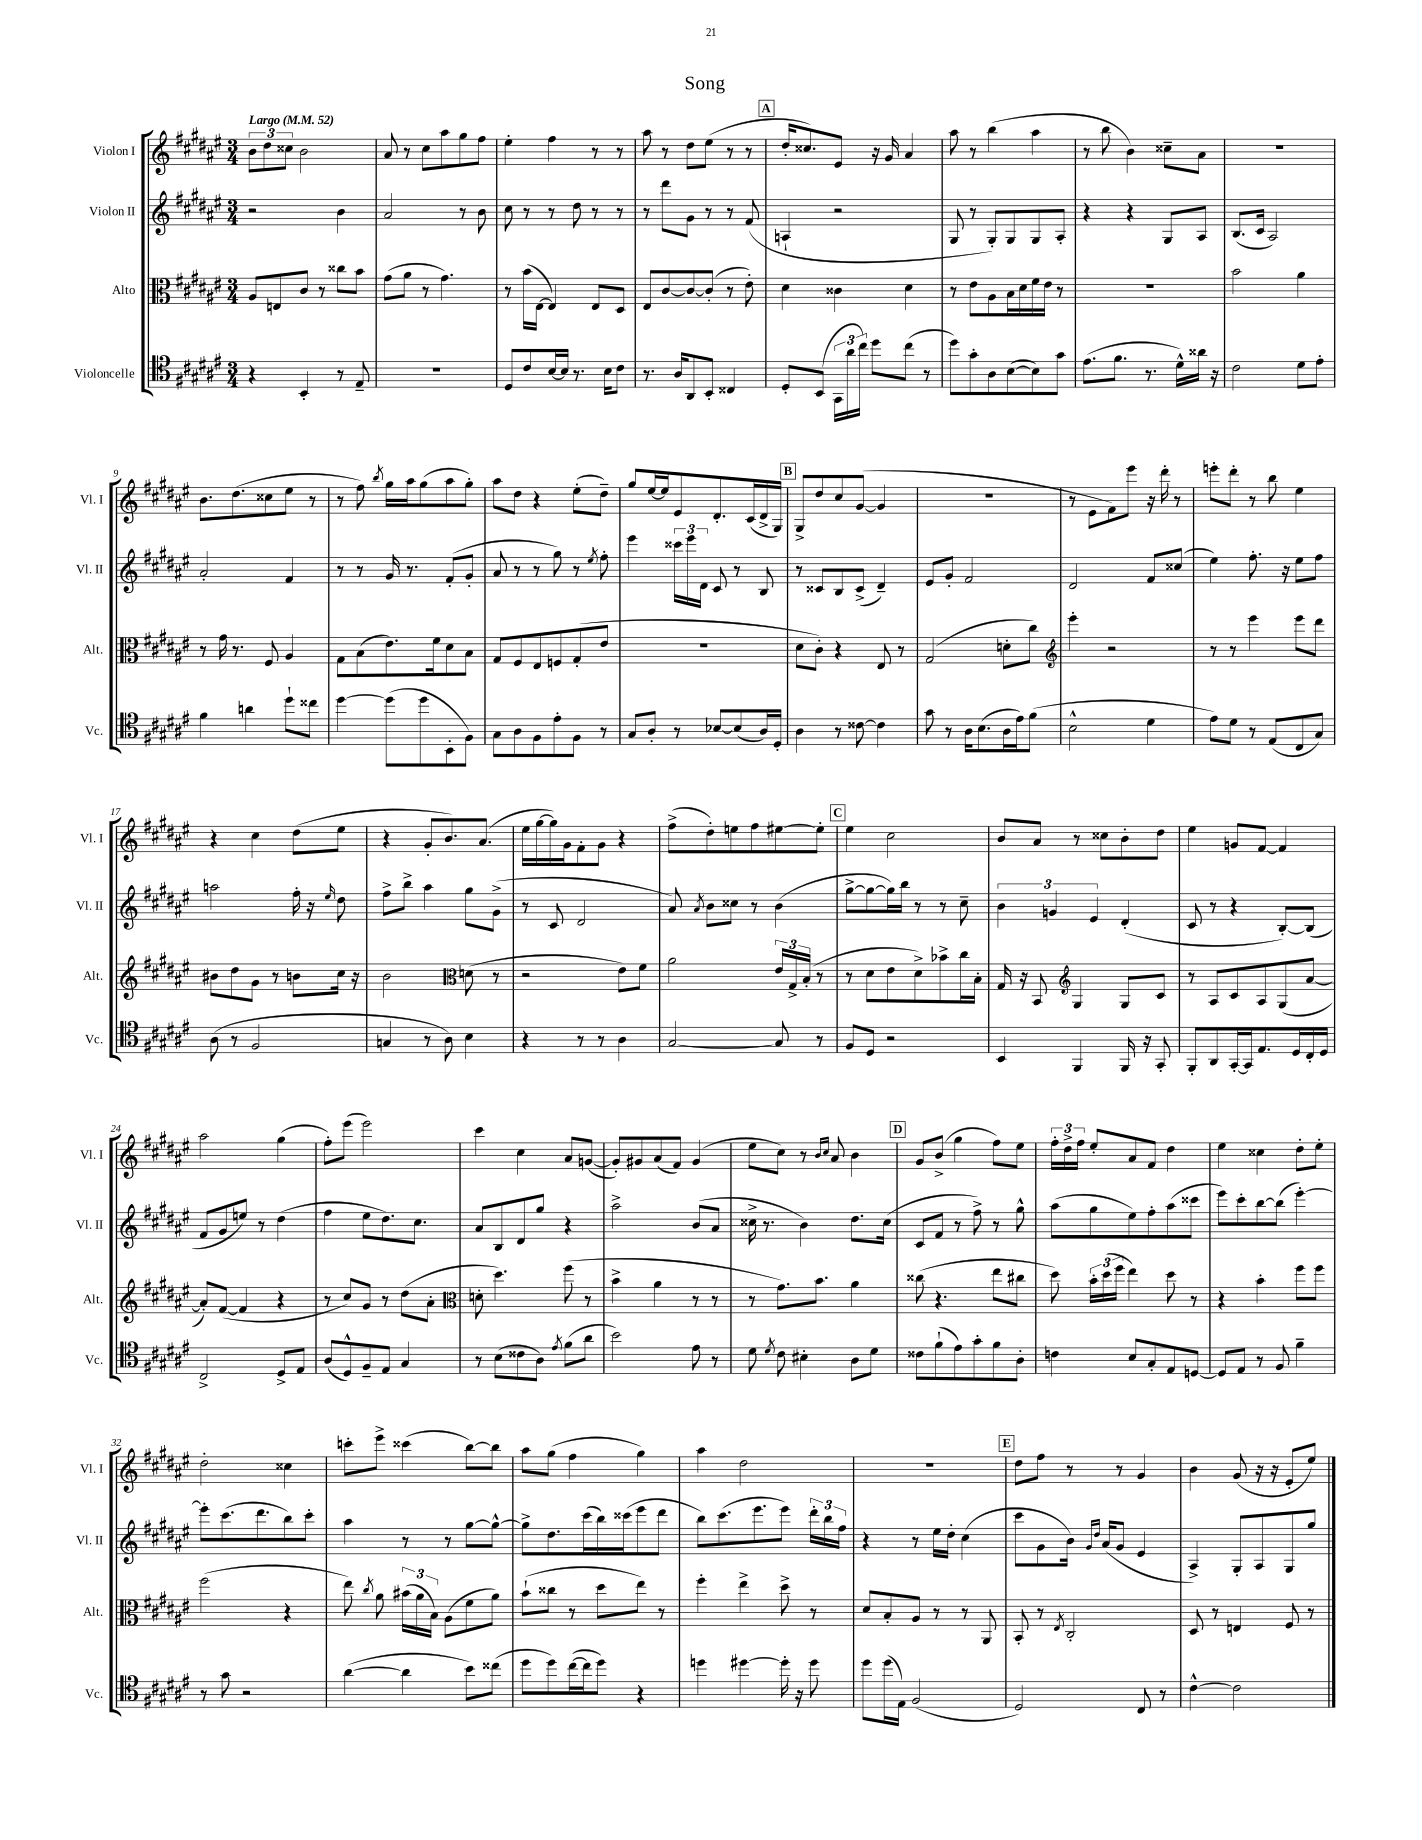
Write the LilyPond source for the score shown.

\header { title = "Song" }
<<
\new StaffGroup <<
\new Staff = "s0" \with { instrumentName = "Violon I" shortInstrumentName = "Vl. I" } {
    \clef treble \key fis \major \numericTimeSignature \time 3/4 \tempo "Largo" 4 = 52
    \autoBeamOff \tuplet 3/2 { b'8[ dis''8 cisis''8] } b'2 |
    ais'8 r8 cis''8[ ais''8 gis''8 fis''8] |
    eis''4-. fis''4 r8 r8 |
    ais''8 r8 dis''8[ eis''8]( r8 r8 |
    \mark \markup { \box "A" } dis''16[-. cisis''8.) eis'8] r16 gis'16 ais'4 |
    ais''8 r8 b''4( ais''4 |
    r8 b''8 b'4) cisis''8[-- ais'8] |
    R2. |
    b'8.[ dis''8.( cisis''8 eis''8] r8 |
    r8 fis''8) \acciaccatura { b''8 } gis''16[ ais''16 gis''8( ais''8 gis''8]-.) |
    ais''8[ dis''8] r4 eis''8[-.( dis''8]--) |
    gis''8[ eis''16~ eis''16 eis'8 dis'8.-. cis'16( dis'16-> gis16]) |
    \mark \markup { \box "B" } gis8[-> dis''8 cis''8 gis'8]~( gis'4 |
    R2. |
    r8 eis'8[ fis'8) eis'''8] r16 dis'''16-. r8 |
    e'''8[-. dis'''8]-. r8 b''8 eis''4 |
    r4 cis''4 dis''8[( eis''8] |
    r4 gis'8[-. b'8.) ais'8.]( |
    eis''16[ gis''16~ gis''16) gis'16 fis'8-. gis'8] r4 |
    fis''8[->( dis''8-.) e''8 fis''8 eis''8~ eis''8]-. |
    \mark \markup { \box "C" } eis''4 cis''2 |
    b'8[ ais'8] r8 cisis''8[ b'8-. dis''8] |
    eis''4 g'8[ fis'8]~ fis'4 |
    ais''2 gis''4( |
    fis''8[-.) eis'''8]( eis'''2) |
    cis'''4 cis''4 ais'8[ g'8]~( |
    g'8[-.) gis'8 ais'8( fis'8]) gis'4( |
    eis''8[ cis''8]) r8 \grace { b'16[ cis''16] } ais'8 b'4 |
    \mark \markup { \box "D" } gis'8[ b'8]->( gis''4 fis''8[) eis''8] |
    \tuplet 3/2 { fis''16[-. dis''16-> fis''16] } eis''8[-. ais'8 fis'8] dis''4 |
    eis''4 cisis''4 dis''8[-. eis''8]-. |
    dis''2-. cisis''4 |
    c'''8[-. eis'''8]-> cisis'''4( b''8[~) b''8] |
    ais''8[ gis''8]( fis''4 gis''4) |
    ais''4 dis''2 |
    R2. |
    \mark \markup { \box "E" } dis''8[ fis''8] r8 r8 gis'4 |
    b'4 gis'8( r16 r16 eis'8[-. eis''8]) \bar "|." |
}
\new Staff = "s1" \with { instrumentName = "Violon II" shortInstrumentName = "Vl. II" } {
    \clef treble \key fis \major \numericTimeSignature \time 3/4
    \autoBeamOff r2 b'4 |
    ais'2 r8 b'8 |
    cis''8 r8 r8 dis''8 r8 r8 |
    r8 dis'''8[ gis'8] r8 r8 fis'8( |
    \mark \markup { \box "A" } a4-! r2 |
    gis8 r8 gis8[-.) gis8 gis8 ais8]-. |
    r4 r4 gis8[ ais8] |
    b8.[( cis'16] ais2) |
    ais'2-. fis'4 |
    r8 r8 gis'16 r8. fis'8[-.( gis'8]-. |
    ais'8 r8 r8 gis''8) r8 \acciaccatura { eis''8 } fis''8-. |
    eis'''4 \tuplet 3/2 { cisis'''16[ eis'''16 dis'16] } cis'8 r8 b8 |
    \mark \markup { \box "B" } r8 cisis'8[ b8 cisis'8]->( dis'4--) |
    eis'8[ gis'8]-. fis'2 |
    dis'2 fis'8[ cisis''8]( |
    eis''4) fis''8.-. r16 eis''8[ fis''8] |
    a''2 fis''16-. r16 \grace { eis''16 } dis''8 |
    fis''8[-> b''8]-> ais''4 gis''8[ gis'8]->( |
    r8 cis'8 dis'2 |
    ais'8) \acciaccatura { ais'8 } b'8[ cisis''8] r8 b'4( |
    \mark \markup { \box "C" } gis''8[~-> gis''8~ gis''16) b''16] r8 r8 cis''8-- |
    \tuplet 3/2 { b'4 g'4 eis'4 } dis'4-.( |
    cis'8 r8 r4 b8[~-.) b8]( |
    fis'8[ gis'8 e''8]) r8 dis''4( |
    fis''4 eis''8[ dis''8.) cis''8.] |
    ais'8[ b8 dis'8 gis''8] r4 |
    ais''2-> b'8[( ais'8] |
    cisis''16-> r8. b'4) dis''8.[ cisis''16]( |
    \mark \markup { \box "D" } cis'8[ fis'8] r8 fis''8->) r8 gis''8-^ |
    ais''8[( gis''8 eis''8) fis''8-. ais''8( cisis'''8] |
    eis'''8[) cis'''8-. b''8~ b''8]( eis'''4~-.) |
    eis'''8[-. cis'''8.( dis'''8. b''8) cis'''8]-. |
    ais''4 r8 r8 gis''8[~ gis''8]~-^ |
    gis''8[-> dis''8. cis'''16( b''16) cisis'''16( eis'''8 dis'''8] |
    b''8[) cis'''8.( eis'''8. eis'''8]) \tuplet 3/2 { dis'''16[-. b''16 fis''16] } |
    r4 r8 eis''16[ dis''16]-. cis''4( |
    \mark \markup { \box "E" } cis'''8[ gis'8 b'16]) \grace { gis'16[ dis''16] } ais'16[( gis'8] eis'4 |
    ais4->) gis8[-. ais8 gis8 gis''8] \bar "|." |
}
\new Staff = "s2" \with { instrumentName = "Alto" shortInstrumentName = "Alt." } {
    \clef alto \key fis \major \numericTimeSignature \time 3/4
    \autoBeamOff ais8[ e8 cis'8] r8 cisis''8[ b'8] |
    gis'8[( ais'8] r8 gis'4.) |
    r8 b'16[( eis16]~ eis4) eis8[ dis8] |
    eis8[ cis'8~ cis'8~ cis'8]-.( r8 eis'8-.) |
    \mark \markup { \box "A" } dis'4 cisis'4 dis'4 |
    r8 eis'8[ ais8 b16 dis'16 fis'16 eis'16] r8 |
    R2. |
    b'2 ais'4 |
    r8 gis'16 r8. fis8 ais4 |
    gis8[ b8( eis'8.) fis'16 dis'8 b8] |
    gis8[ fis8 eis8 f8 gis8-.( eis'8] |
    R2. |
    \mark \markup { \box "B" } dis'8[ cis'8]-.) r4 eis8 r8 |
    gis2( d'8[-. cis''8]) |
    \clef treble eis'''4-. r2 |
    r8 r8 eis'''4 eis'''8[ dis'''8] |
    bis'8[ dis''8 gis'8] r8 b'8[ cis''16] r16 |
    b'2 \clef alto d'8( r8 |
    r2 eis'8[) fis'8] |
    ais'2 \tuplet 3/2 { eis'16[ gis16-> b16]-.( } r8 |
    \mark \markup { \box "C" } r8 dis'8[ eis'8 dis'8->) bes'8-> cis''16 b16]-. |
    gis16 r16 b,8 \clef treble gis4 gis8[ cis'8] |
    r8 ais8[ cis'8 ais8 gis8( ais'8]~ |
    ais'8[-.) fis'8]~( fis'4 r4 |
    r8 cis''8[) gis'8] r8 dis''8[( ais'8]-. |
    \clef alto d'8-. dis''4.) fis''8( r8 |
    b'4-> ais'4 r8 r8 |
    r8 gis'8.[) b'8.] ais'4 |
    \mark \markup { \box "D" } cisis''8( r4. eis''8[ cis''8] |
    dis''8) \tuplet 3/2 { b'16[-. dis''16( fis''16] } eis''4) dis''8 r8 |
    r4 b'4-. fis''8[ fis''8] |
    fis''2( r4 |
    eis''8) \acciaccatura { cis''8 } ais'8 \tuplet 3/2 { bis'16[( ais'16 b16]) } ais8[( fis'8 ais'8]) |
    b'8[-!( cisis''8] r8 dis''8[ eis''8]) r8 |
    fis''4-. eis''4-> dis''8-> r8 |
    dis'8[ b8-. ais8] r8 r8 ais,8 |
    \mark \markup { \box "E" } b,8-. r8 \acciaccatura { eis8 } cis2-. |
    dis8 r8 e4 fis8 r8 \bar "|." |
}
\new Staff = "s3" \with { instrumentName = "Violoncelle" shortInstrumentName = "Vc." } {
    \clef tenor \key fis \major \numericTimeSignature \time 3/4
    \autoBeamOff r4 b,4-. r8 eis8-- |
    R2. |
    dis8[ cis'8 b16~ b16] r8. b16[ cis'8] |
    r8. ais16[ ais,8 b,8]-. cisis4 |
    \mark \markup { \box "A" } dis8[-. b,8]( \tuplet 3/2 { gis,16[ ais'16 cis''16]) } dis''8[ cis''8]( r8 |
    dis''8[) gis'8-. ais8 b8~( b8) gis'8] |
    eis'8.[( fis'8.] r8. dis'16[-^) aisis'16] r16 |
    cis'2 dis'8[ eis'8]-. |
    fis'4 a'4 dis''8[-! cisis''8] |
    dis''4~ dis''8[( dis''8 b,8-. fis8]) |
    gis8[ ais8 fis8 eis'8-. fis8] r8 |
    gis8[ ais8]-. r8 bes8[~ bes8( ais16) dis16]-. |
    \mark \markup { \box "B" } ais4 r8 cisis'8~ cisis'4 |
    gis'8 r8 ais16[ b8.( ais16 eis'16) fis'8]( |
    b2-^ dis'4 |
    eis'8[) dis'8] r8 eis8[( cis8 gis8]) |
    ais8( r8 fis2 |
    g4 r8 ais8) b4 |
    r4 r8 r8 ais4 |
    gis2~ gis8 r8 |
    \mark \markup { \box "C" } fis8[ dis8] r2 |
    b,4 fis,4 fis,16 r16 gis,8-. |
    fis,8[-. ais,8 gis,16~-. gis,16 eis8. dis16 cis16-. dis16] |
    cis2-> dis8[-> eis8] |
    ais8[( dis8-^) fis8-- eis8] gis4 |
    r8 b8[( cisis'8 ais8]) \acciaccatura { eis'8 } fis'8[( ais'8] |
    b'2) eis'8 r8 |
    dis'8 \acciaccatura { dis'8 } cis'8 bis4-. ais8[ dis'8] |
    \mark \markup { \box "D" } cisis'8[ fis'8-!( eis'8) gis'8-. fis'8 ais8]-. |
    c'4 b8[ gis8-. eis8 d8]~ |
    d8[ eis8] r8 fis8 fis'4-- |
    r8 gis'8 r2 |
    ais'4~( ais'4 b'8[) cisis''8]( |
    dis''8[ dis''8) cis''16~( cis''16 dis''8]) r4 |
    d''4 dis''4~ dis''16-. r16 dis''8 |
    dis''8[ dis''16( eis16]) fis2( |
    \mark \markup { \box "E" } dis2) cis8 r8 |
    cis'4~-^ cis'2 \bar "|." |
}
>>
>>
